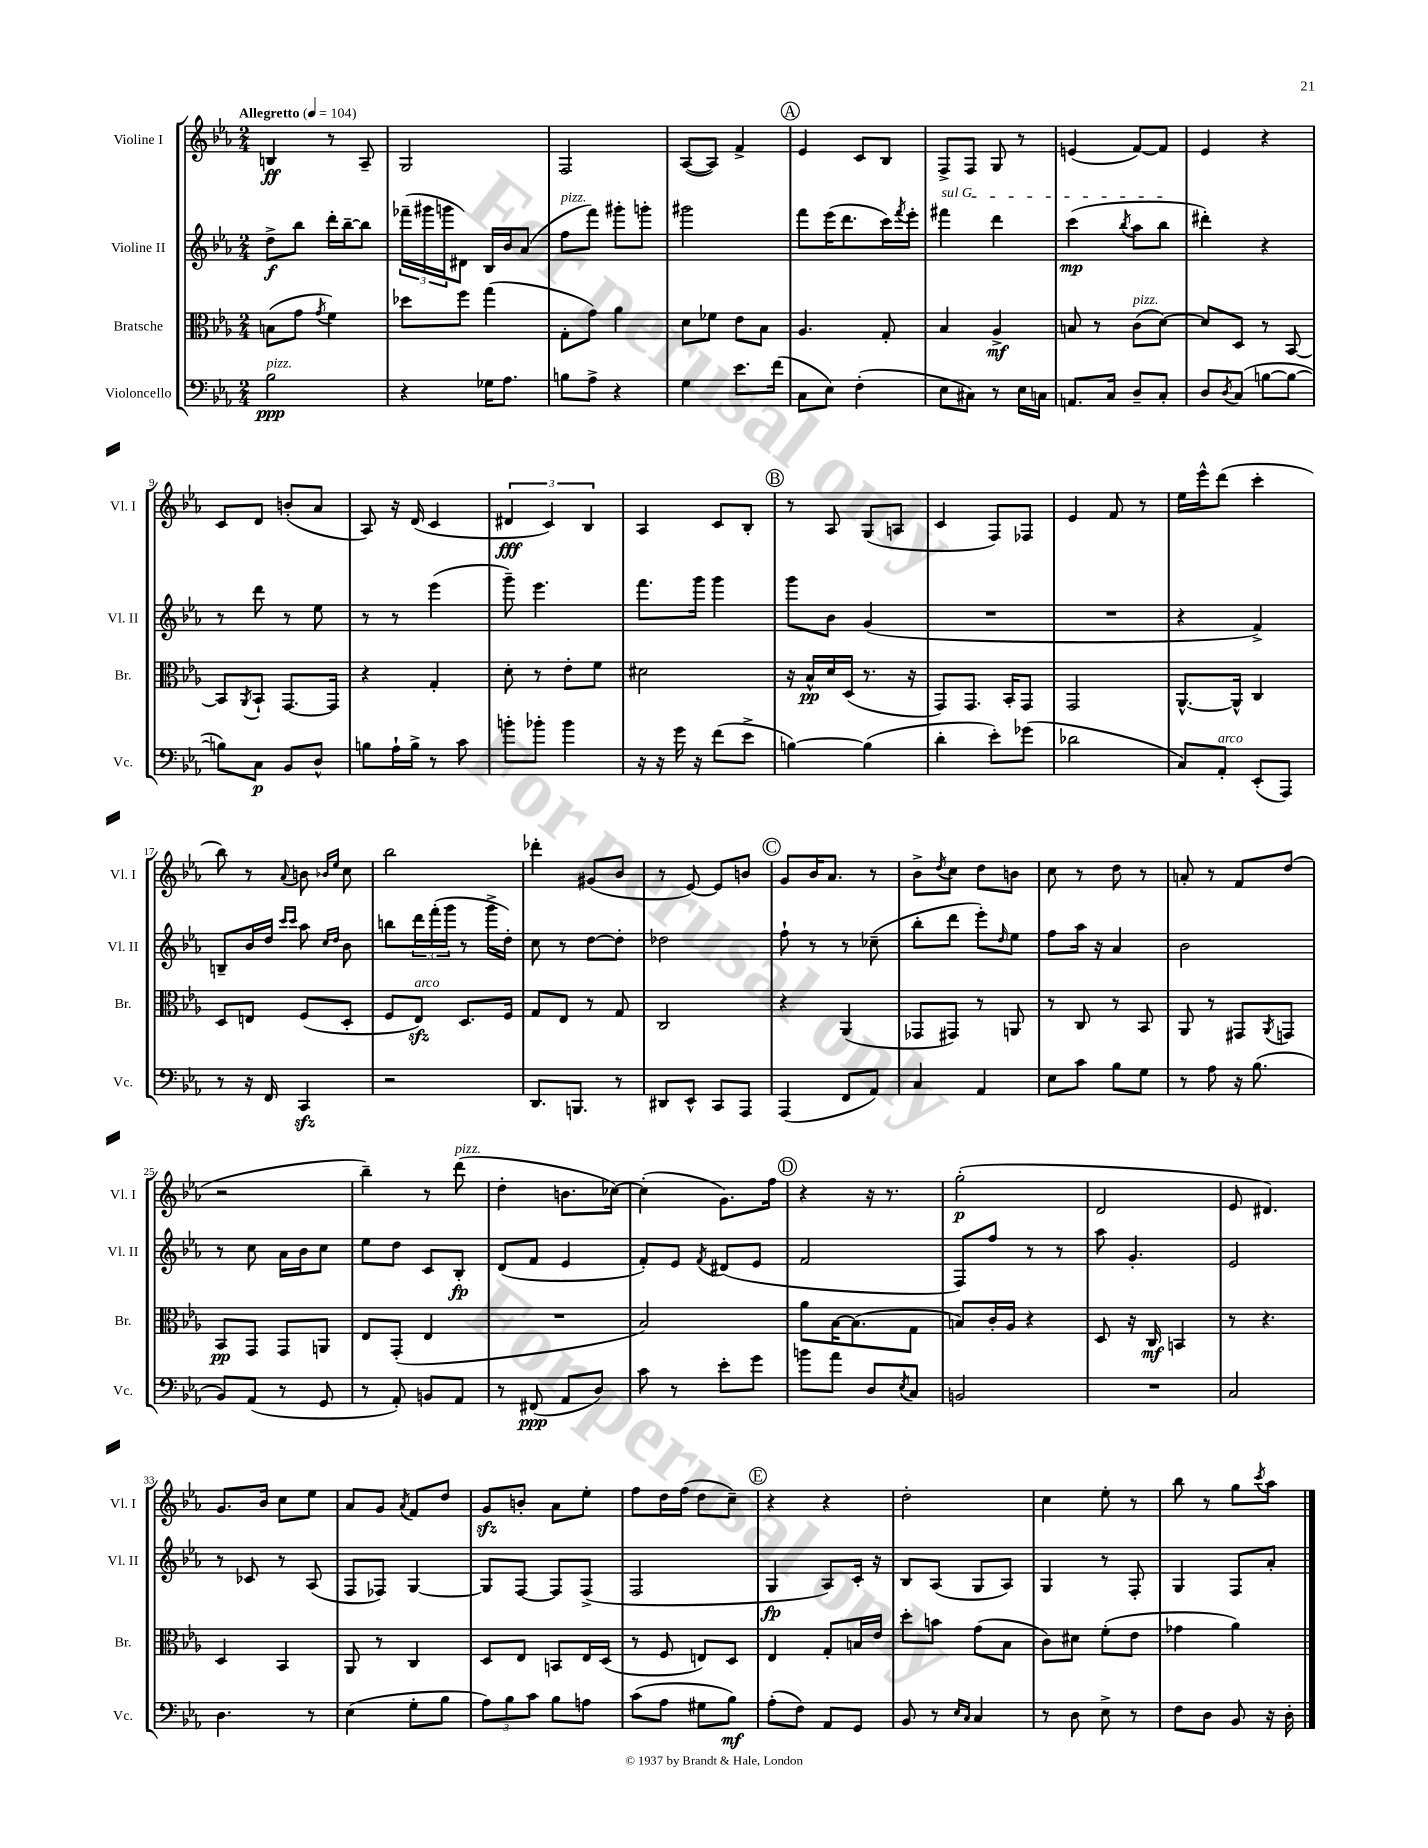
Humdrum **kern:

**kern	**kern	**kern	**kern
*staff4	*staff3	*staff2	*staff1
*clefF4	*clefC3	*clefG2	*clefG2
*k[b-e-a-]	*k[b-e-a-]	*k[b-e-a-]	*k[b-e-a-]
*M2/4	*M2/4	*M2/4	*M2/4
*MM104	*MM104	*MM104	*MM104
2B-	(8B	8dd^	4B
.	8g	8bb-	.
.	8qg	.	.
.	4f)	16ddd'	8r
.	.	[16bb-~	.
.	.	8bb-]	8A-~
=	=	=	=
4r	8dd-	(24fff-~	2G
.	.	24ggg#	.
.	.	24ggg	.
.	8ff	8d#)	.
16G-	(4gg	16B-	.
8.A-	.	16b-	.
.	.	(8a-	.
=	=	=	=
8B	8G'	8ff	2F
8A-^	8g)	8fff)	.
4r	4a-	8ggg#'	.
.	.	8ggg'	.
=	=	=	=
4G	8d	2ggg#	([8A-
.	8f-	.	8A-])
8.e-	8e-	.	4f^
.	8B-	.	.
(16f	.	.	.
=	=	=	=
8C	4.A-	8fff	4e-
8E-)	.	(16eee-	.
.	.	8.ddd	.
(4F'	.	.	8c
.	8G'	16ccc)	8B-
.	.	8qfff	.
.	.	16eee-'	.
=	=	=	=
8E-	4B-	4fff#	8F^
8C#)	.	.	8F
8r	4A-^	4ddd	8G
16E-	.	.	8r
16C	.	.	.
=	=	=	=
8.AA	8B	(4ccc	(4e
.	8r	.	.
16C	.	.	.
.	.	8qbb-	.
8D~	(8c	8aa-	[8f)
8C'	[8d)	8bb-	8f]
=	=	=	=
8D	8d]	4ddd#')	4e-
8qD	.	.	.
(8C	8D	.	.
[8B	8r	4r	4r
8B_	[8BB-	.	.
=	=	=	=
8B])	8BB-]	8r	8c
.	8qAA-	.	.
8C	8BB-`	8ddd	8d
8BB-	[8.GG	8r	(8b'
8D^^	.	8ee-	8a-
.	16GG]	.	.
=	=	=	=
8B	4r	8r	8A-)
16A-`	.	8r	16r
16B^	.	.	(16d
8r	4G'	(4eee-	4c
8c	.	.	.
=	=	=	=
8b'	8d'	8ggg~)	6d#
8b-'	8r	4.eee-	.
.	.	.	6c)
4b-	8e-'	.	.
.	.	.	6B-
.	8f	.	.
=	=	=	=
16r	2d#	8.fff	4A-
16r	.	.	.
16g	.	.	.
16r	.	16ggg	.
(8f	.	4ggg	8c
8e-^	.	.	8B-'
=	=	=	=
[4B)	16r	8ggg	8r
.	16B-^^	.	.
.	16d	8b-	8A-
.	(16D	.	.
(4B]	8.r	(4g	(8G
.	.	.	8A
.	16r	.	.
=	=	=	=
4d'	8GG)	2r	4c
.	8.GG	.	.
8e-')	.	.	8F)
.	16BB-'	.	.
(8g-	8GG	.	8F-
=	=	=	=
2d-	2GG	2r	4e-
.	.	.	8f
.	.	.	8r
=	=	=	=
8C)	[8.AA-^^	4r	16ee-
.	.	.	16eee-^^
8AA-'	.	.	(8ddd
.	16AA-^^]	.	.
(8EE-'	4C	4f^)	4ccc'
8AAA-)	.	.	.
=	=	=	=
8r	8D	8B~	8bb-)
16r	8E	16b-	8r
16FF	.	16dd	.
.	.	16qqccc	.
.	.	16qqccc	8qqa-
4CC	(8F	8aa-	8b
.	.	16qqcc	16qqb-
.	.	16qqdd	16qqee-
.	8D'	8b-	8cc
=	=	=	=
2r	8F	8bb	2bb-
.	8E-)	24ddd	.
.	.	(24fff'	.
.	.	24ggg	.
.	8.D	8r	.
.	.	16ggg^	.
.	16F	16dd')	.
=	=	=	=
8.DD	8G	8cc	4ddd-'
.	8E-	8r	.
8.BBB	.	.	.
.	8r	[8dd	(8g#
8r	8G	8dd']	8b-
=	=	=	=
8DD#	2C	2dd-	8r
8EE-^^	.	.	[8e-)
8CC	.	.	8e-]
8AAA-	.	.	8b
=	=	=	=
(4AAA-	4r	8ff`	8g
.	.	8r	16b-
.	.	.	8.a-
8FF	(4AA-	8r	.
8AA-)	.	(8cc-~	8r
=	=	=	=
4C	8GG-	8bb-'	8b-^
.	.	.	8qdd
.	8GG#)	8ddd	8cc
4AA-	8r	8eee-')	8dd
.	.	16qqdd	.
.	8AA	8ee-	8b
=	=	=	=
8E-	8r	8ff	8cc
8c	8C	16aa-	8r
.	.	16r	.
8B-	8r	4a-	8dd
8G	8BB-	.	8r
=	=	=	=
8r	8AA-	2b-	8a'
8A-	8r	.	8r
16r	8GG#	.	8f
(8.B-	.	.	.
.	8qAA-	.	.
.	8GG	.	(8dd
=	=	=	=
8BB-)	8BB-	8r	2r
(8AA-	8GG	8cc	.
8r	8GG	16a-	.
.	.	16b-	.
8GG	8AA	8cc	.
=	=	=	=
8r	8E-	8ee-	4bb-~)
8AA-')	(8GG'	8dd	.
8BB	4E-	8c	8r
8AA-	.	8B-'	(8ddd
=	=	=	=
8r	2r	(8d	4dd'
(8FF#	.	8f	.
8AA-	.	4e-	8.b
8D)	.	.	.
.	.	.	[16cc-)
=	=	=	=
8c	2B-)	8f')	(4cc-']
8r	.	8e-	.
.	.	8qf	.
8e-'	.	(8d#	8.g)
8g	.	8e-	.
.	.	.	16ff
=	=	=	=
8b	8a-	2f	4r
8a-	[16B-	.	.
.	(8.B-]	.	.
8D	.	.	16r
.	.	.	8.r
8qE-	.	.	.
8C	8G	.	.
=	=	=	=
2BB	8B)	8F)	(2gg'
.	16c'	8ff	.
.	16A-	.	.
.	4r	8r	.
.	.	8r	.
=	=	=	=
2r	8D	8aa-	2d
.	16r	4.g'	.
.	16C	.	.
.	4BB	.	.
=	=	=	=
2C	8r	2e-	8e-
.	4.r	.	4.d#)
=	=	=	=
4.D	4D	8r	8.g
.	.	8c-	.
.	.	.	16b-
.	4BB-	8r	8cc
8r	.	(8A-	8ee-
=	=	=	=
(4E-	8AA-	8F	8a-
.	8r	8F-)	8g
.	.	.	8qa-
8G'	4C	[4G	8f
8B-	.	.	8dd
=	=	=	=
12A-)	8D	8G]	8g
12B-	.	.	.
.	8E-	[8F	8b'
12c	.	.	.
8B-	8BB	8F]	8a-
8A	16E-	(8F^	8ee-'
.	(16D	.	.
=	=	=	=
(8c	8r	2F	8ff
8A-	8F	.	16dd
.	.	.	(16ff
8G#	8E)	.	8dd
8B-)	8D	.	8cc~)
=	=	=	=
(8A-'	4E-	4G	4r
8F)	.	.	.
8AA-	8G'	8A-)	4r
8GG	16B	16c'	.
.	16e-	16r	.
=	=	=	=
8BB-	8dd'	8B-	2dd'
8r	8b	(8A-	.
16qqE-	.	.	.
16qqC	.	.	.
4C	(8g	8G	.
.	8B-	8A-)	.
=	=	=	=
8r	8c)	4G	4cc
8D	8d#	.	.
8E-^	(8f'	8r	8ee-'
8r	8e-	8F'	8r
=	=	=	=
8F	4g-	4G	8bb-
8D	.	.	8r
8BB-	4a-)	8F	8gg
.	.	.	8qccc
16r	.	8a-'	8aa-
16D'	.	.	.
==	==	==	==
*-	*-	*-	*-
